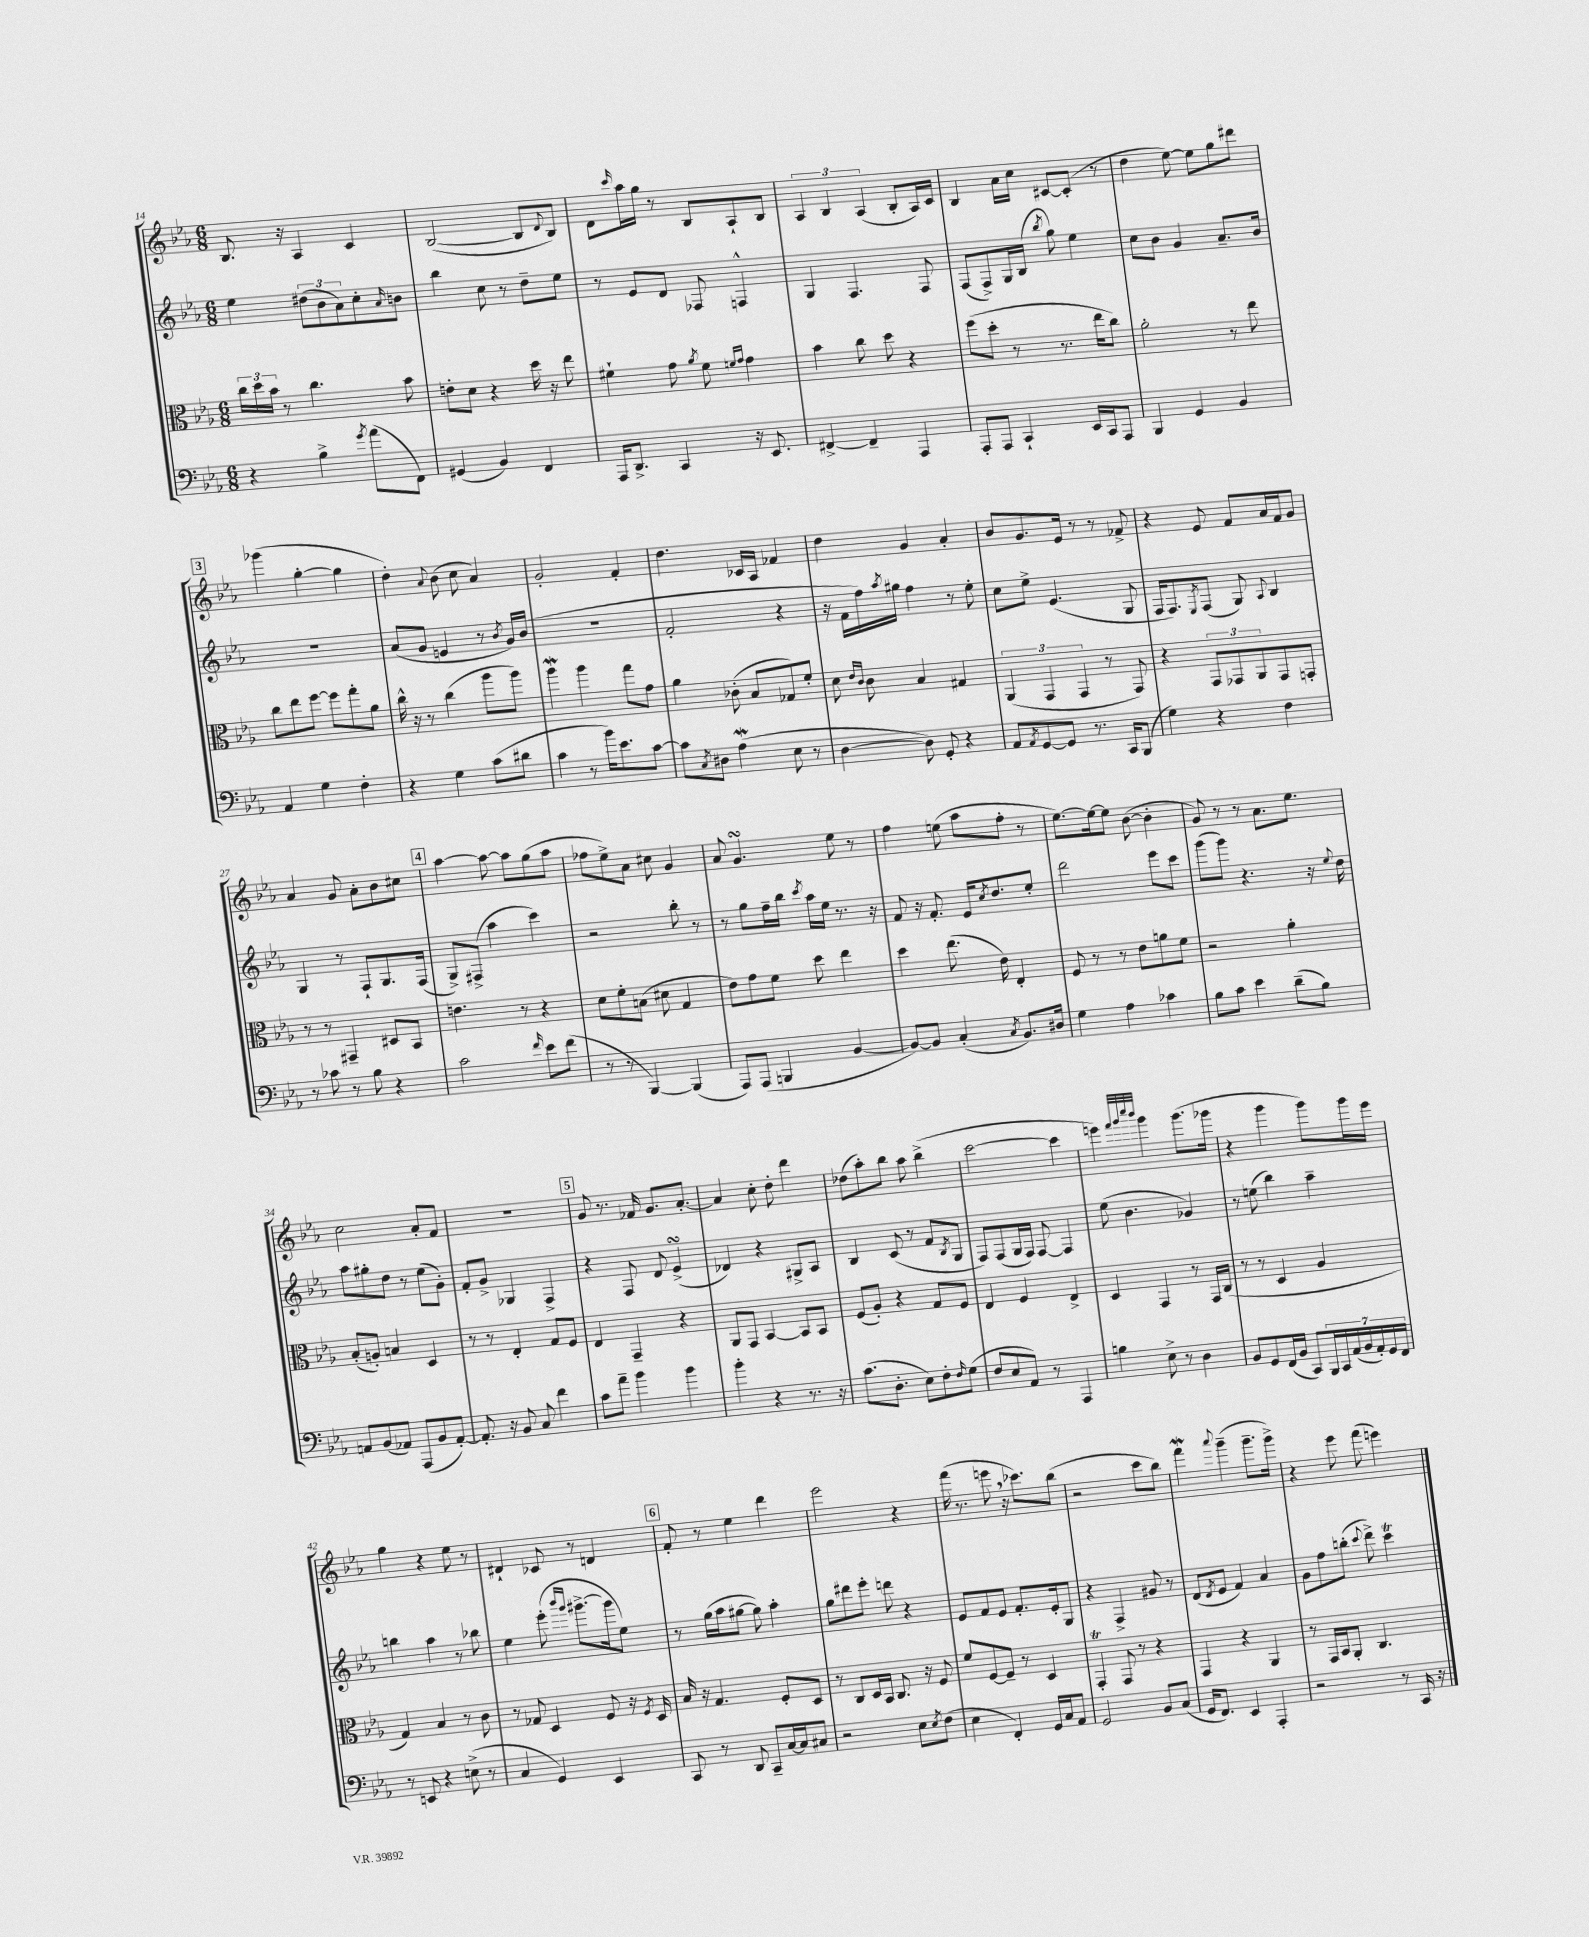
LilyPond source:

<<
\new StaffGroup <<
\new Staff = "s0" {
    \clef treble \key ees \major \numericTimeSignature \time 6/8
    bes8. r16 aes4 c'4 |
    bes2~( bes8 \appoggiatura { d'8 } bes8) |
    d'8 \grace { c'''16 } aes''16 g''16 r8 bes8 aes8-! bes8 |
    \tuplet 3/2 { aes4 bes4 aes4( } bes8-. aes16) c'16 |
    bes4 aes'16 c''16 cis'8~ cis'8-.( r8 |
    d''4 ees''8~) ees''8 g''8 dis'''8 |
    \mark \markup { \box "3" } ges'''4( g''4~-. g''4 |
    d''4-.) \appoggiatura { aes'8 } bes'8( c''8 aes'4) |
    g'2-. f'4-. |
    d''4. ces'16 aes16 fes'4 |
    d''4 g'4 aes'4-. |
    bes'8 g'8. ees'16 r8 r8 fes'8-> |
    r4 ees'8 f'8 aes'16 f'16 g'8 |
    aes'4 g'8 aes'8-. bes'8 cis''8 |
    \mark \markup { \box "4" } aes''4~ aes''8~ aes''8 g''8( aes''8 |
    fes''8 ees''8->) aes'8 cis''8 g'4 |
    aes'8 g'4.\turn ees''8 r8 |
    f''4 e''8( aes''8 f''8-. r8 |
    ees''8.~) ees''16~ ees''8 bes'8~( bes'4-. |
    g'8) r8 r8 aes'8. ees''8. |
    c''2 aes'8-. f'8 |
    R2. |
    \mark \markup { \box "5" } g'8 r8. fes'16 g'8. aes'8.~-. |
    aes'4 c''8-. d''8-. d'''4 |
    des''8( aes''8-.) bes''8 aes''8 bes''4->( |
    c'''2~ c'''4 |
    e'''4) \grace { f'''32 g'''32 c''''32 bes'''32 } g'''4 g'''8.( ges'''16 |
    r4 g'''4 g'''8) g'''16 ees'''16 |
    g''4 r4 ees''8 r8 |
    dis'4-! ces'8 r8 d'4 |
    \mark \markup { \box "6" } f'8-. r8 ees''4 d'''4 |
    ees'''2 r4 |
    f'''16( r8. e'''8 \breathe r16 ces'''8.) bes''8( |
    r2 c'''8 bes''8) |
    f'''4\mordent \appoggiatura { aes'''8 } g'''4--( g'''8.-- g'''16->) |
    r4 ees'''8 f'''8( e'''4) \bar "|." |
}
\new Staff = "s1" {
    \clef treble \key ees \major \numericTimeSignature \time 6/8
    ees''4 \tuplet 3/2 { dis''8( bes'8 aes'8) } c''8-. \grace { aes'16 } b'8 |
    bes''4 c''8 r8 d''8-- ees''8 |
    r8 ees'8 d'8 fes8 f4-^ |
    g4 f4. f8 |
    f8( f8->) g16 bes16( \acciaccatura { bes''8 } g''8) ees''4 |
    c''8 bes'8 g'4 aes'8.-- bes'16 |
    \mark \markup { \box "3" } R2. |
    aes'8( g'8 e'4 r8 \acciaccatura { bes'8 } g'16) bes'16( |
    R2. |
    f'2-. r4 |
    r16 f'16 f''16) \acciaccatura { aes''8 } gis''16 f''4 r8 ees''8-. |
    c''8 ees''8-> ees'4.( g8 |
    f16 f8.) \acciaccatura { ees8 } f8( g8) \appoggiatura { aes8 } bes4 |
    g4 r8 f8-! g8. f16( |
    \mark \markup { \box "4" } g8->) fis8->( aes''4 c'''4) |
    r2 bes''8-. r8 |
    r8 g''8 f''16-- bes''16 \acciaccatura { c'''8 } aes''16 ees''16 r8. r16 |
    f'8 r16 f'8.-. ees'16 \acciaccatura { c''8 } d''8. ees''8-. |
    d'''2 ees'''8 c'''8 |
    g'''8( g'''8) r4. r16 \appoggiatura { ees''8 } d''16 |
    aes''8 gis''8-. d''8 r8 ees''8( g'8-.) |
    f'8-. g'8-> ges4 f4-> |
    \mark \markup { \box "5" } r4 f8 d'8 ees'4->\turn( |
    des'4) r4 gis8-> aes8 |
    bes4 c'8( r8 f'8 \acciaccatura { bes8 } g8 |
    f8) f8( g16 f16) f8~ f4 |
    ees''8( bes'4. ges'4) |
    r8 e''8( bes''4) aes''4-- |
    b''4 aes''4 r8 bes''8 |
    ees''4 ees'''8-.( \grace { bes'''16 g'''16 } gis'''8.~-> gis'''16 ees''8) |
    \mark \markup { \box "6" } r8 g''16( aes''16 gis''8~ gis''8) aes''4-. |
    g''8 dis'''8 ees'''8-. d'''8 r4 |
    ees'8 f'8 ees'8 f'8.-. ees'16-. g8 |
    r4 f4-> gis'8 r8 |
    d'8( \acciaccatura { d'8 } ees'8 f'4) aes'4 |
    g'8 f''8 b''8-.( \appoggiatura { c'''8 } d'''8->) c'''4\trill \bar "|." |
}
\new Staff = "s2" {
    \clef alto \key ees \major \numericTimeSignature \time 6/8
    \tuplet 3/2 { c''16 d''16 bes'16 } r8 c''4. bes'8 |
    e'8-. d'8 r4 d''16 r16 ees''8 |
    fis'4-! g'8 \acciaccatura { aes'8 } fis'8 \grace { f'16 g'16 } g'4 |
    bes'4 c''8 d''8 r4 |
    f''8( d''8-. r8 r8. ees''16 c''8) |
    aes'2-. r8 ees''8 |
    \mark \markup { \box "3" } c''8 ees''8 f''8~ f''8 g''8-. aes'8 |
    c''16-^ r16 r8 c''4( aes''8 aes''8) |
    aes''4\mordent aes''4 g''8 g'8 |
    aes'4 ces'8-.( bes8 ges8) f'8-. |
    d'8 \grace { ees'16 c'16 } c'8 bes4 gis4 |
    \tuplet 3/2 { aes,4( g,4 g,4 } r8 g,8) |
    r4 \tuplet 3/2 { g,8 ges,8 aes,8 } ges,8 g,8-. |
    r8 r8 gis,4-- dis8 bes,8 |
    \mark \markup { \box "4" } e'4. r8 r4 |
    d'8 f'8-. b8( dis'8 g4 |
    ees'8) g'8 f'8 d''8 ees''4 |
    d''4 ees''8.( ees'16) ees4-. |
    f8 r8 r8 ees'8 a'8 f'8 |
    r2 aes'4-. |
    bes8-.( a8-.) b4 d4 |
    r8 r8 ees4-. g8 f8 |
    \mark \markup { \box "5" } ees4 g,4-- r4 |
    aes,8 g,8 bes,4~ bes,8 bes,8 |
    f8( aes8-.) r4 g8 f8 |
    ees4 f4 ees4-> |
    d4 g,4 r8 g,16 c16( |
    r8 r8 d4 aes4 |
    g4) bes4 r8 c'8 |
    r8 ges8 d4 f8 r16 \acciaccatura { f8 } d16 |
    \mark \markup { \box "6" } bes16 r16 g4. f8-. d8 |
    r8 c8 d16 bes,16 c8. r16 f8 |
    f'8 f8~ f8-- r8 d4 |
    g,4-.\trill g,8 r8 r4 |
    g,4 r4 aes,4 |
    r8 g,16 bes,16 aes,8-. c4. \bar "|." |
}
\new Staff = "s3" {
    \clef bass \key ees \major \numericTimeSignature \time 6/8
    r4 bes4-> \acciaccatura { g'8 } aes'8( f,8) |
    gis,4( bes,4) f,4 |
    aes,,16 d,8.-> c,4 r16 ees,8. |
    fis,4~-> fis,4-- aes,,4 |
    aes,,8-. aes,,8 c,4-! ees,16 c,16 aes,,8 |
    bes,,4 g,4 bes,4 |
    \mark \markup { \box "3" } aes,4 g4 f4-. |
    r4 g4 c'8( dis'8 |
    c'4 r8 bes'16) ees'8. c'8~ |
    c'8 \acciaccatura { c8 } dis8 aes4\mordent( ees8 r8 |
    d4~ d8) g,8-. r4 |
    aes,8 \acciaccatura { aes,8 } g,8~ g,8 r8. c,16 bes,,8( |
    g4) r4 f4 |
    r8 ces'8 r8 bes8 r4 |
    \mark \markup { \box "4" } c'2 \grace { f'16 } ees'8 f'8( |
    r8 r8 bes,,4~) bes,,4( |
    aes,,8) aes,,8( b,,4 bes,4~ |
    bes,8~) bes,8 c4-.( \acciaccatura { c8 } bes,8.) dis16 |
    g4 aes4 ces'4 |
    bes8 c'8 ees'4 d'8--( bes8) |
    a,8 bes,8( aes,8) aes,,8( bes,8 aes,8~-.) |
    aes,8.-. r16 bes,8 c8 f'4 |
    \mark \markup { \box "5" } c'8 aes'8-- bes'4 bes'4 |
    bes'4-. r4 r8. r16 |
    c'8.( d8.-. ees8) f8-. \grace { f16 } g8( |
    f8 ees8 aes,8) r8 aes,,4 |
    b4 ees8-> r8 d4 |
    bes,8 g,8 f,16( bes,16 c,8) \tuplet 7/4 { bes,,16 c,16 aes,16( bes,16 aes,16-.) g,16 f,16 } |
    r8 e,8 r4 e8->( r8 |
    c4 g,4) ees,4 |
    \mark \markup { \box "6" } c,8 r8 d,8 c,8-- c16~ c16 cis8 |
    r2 ees8 \acciaccatura { ees8 } f8( |
    ees4 f,4-.) g,16 c16 aes,8 |
    g,2 bes,8 c8( |
    g,16 f,8.) ees,4 aes,,4-. |
    r2 r8 c,16 r16 \bar "|." |
}
>>
>>
\layout { \context { \Score currentBarNumber = #14 } }
